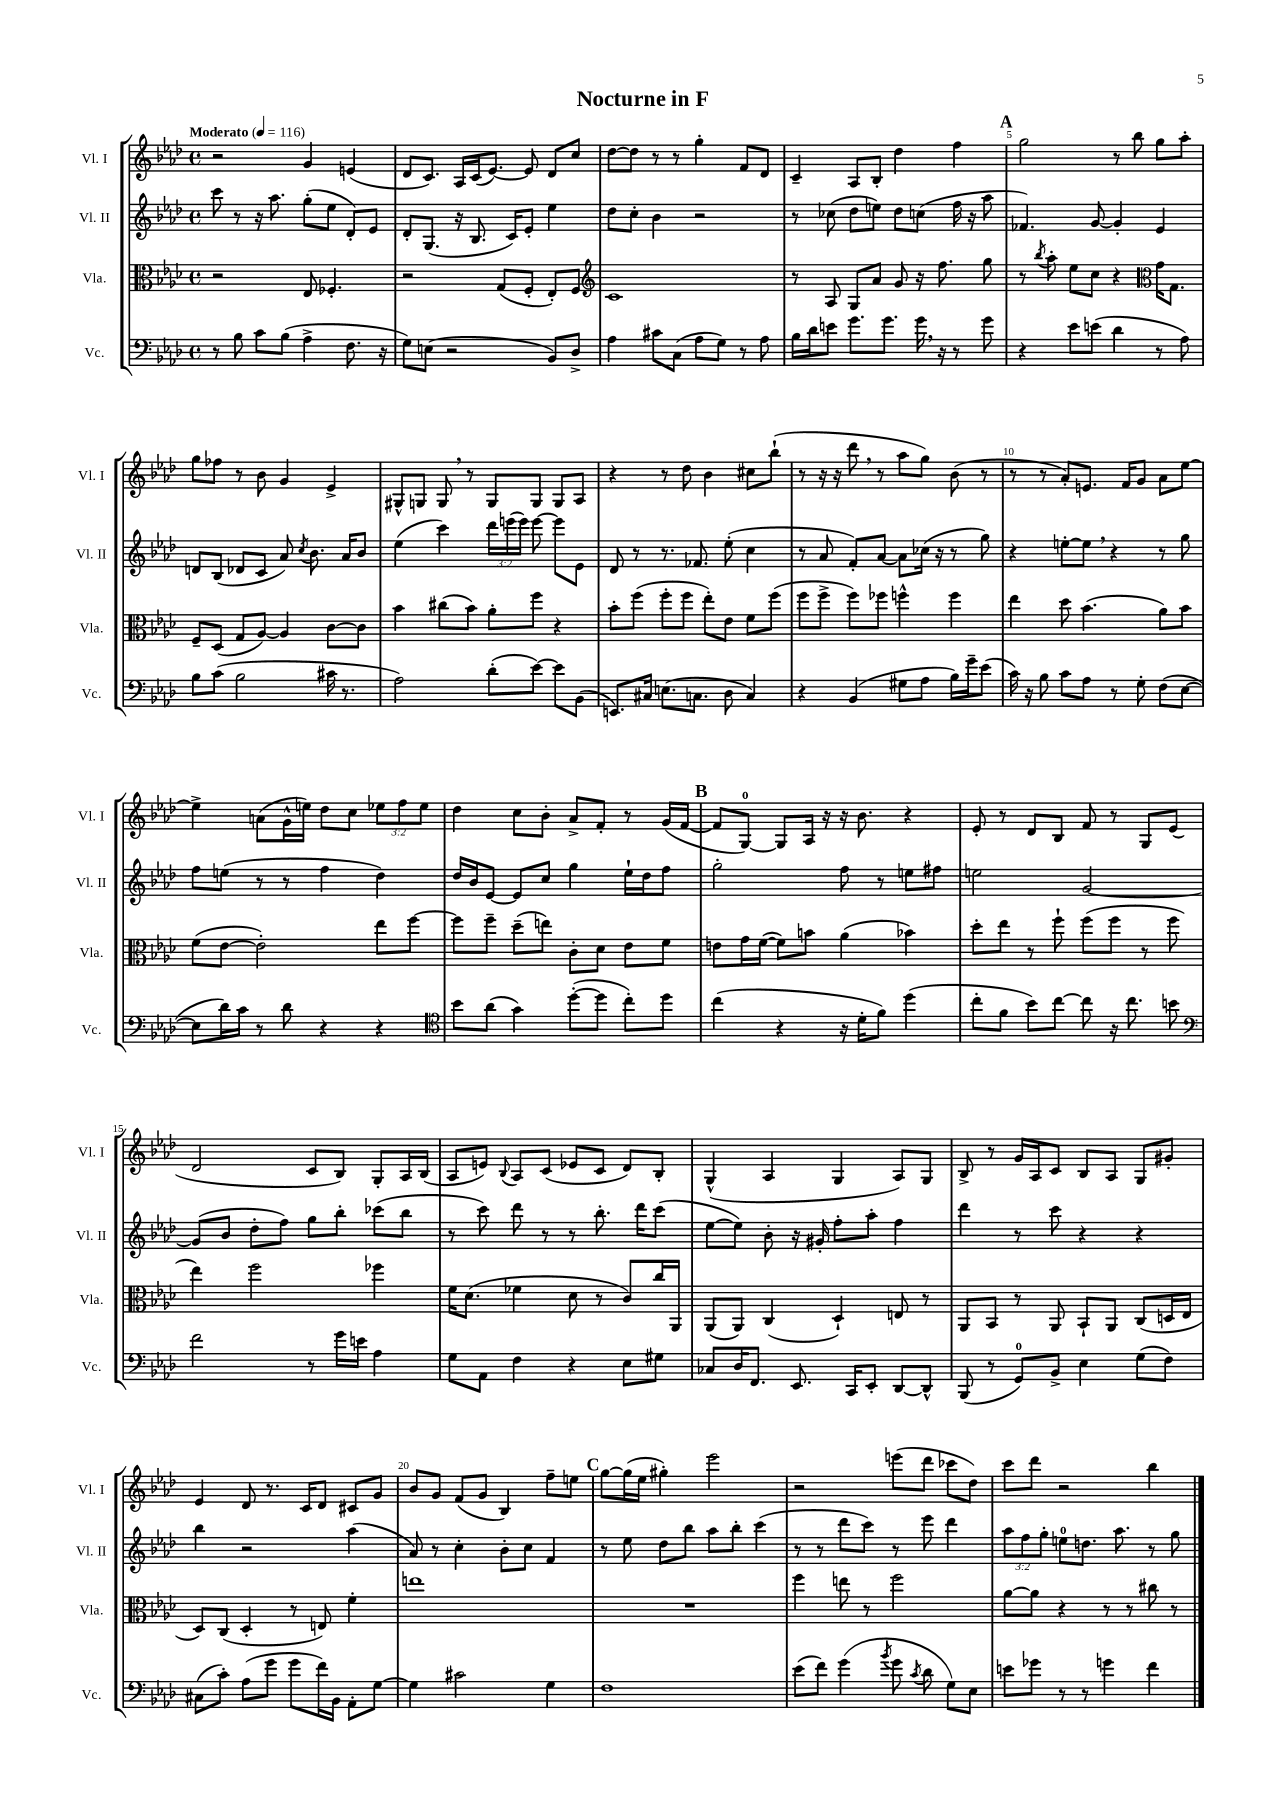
\header { title = "Nocturne in F" }
<<
\new StaffGroup <<
\new Staff = "s0" \with { instrumentName = "Vl. I" shortInstrumentName = "Vl. I" } {
    \clef treble \key aes \major \defaultTimeSignature \time 4/4 \override Staff.TupletNumber.text = #tuplet-number::calc-fraction-text \tempo "Moderato" 4 = 116
    \autoBeamOff r2 g'4 e'4( |
    des'8[ c'8.]) aes16[ c'16( ees'8.]~) ees'8 des'8[ c''8] |
    des''8[~ des''8] r8 r8 g''4-. f'8[ des'8] |
    c'4-- aes8[ bes8]-. des''4 f''4 |
    \mark \markup { \bold "A" } g''2 r8 bes''8 g''8[ aes''8]-. |
    g''8[ fes''8] r8 bes'8 g'4 ees'4-> |
    gis8[-^ g8] g8 \breathe r8 g8[ g8] g8[ aes8] |
    r4 r8 des''8 bes'4 cis''8[ bes''8]-!( |
    r8 r16 r16 des'''8 \breathe r8 aes''8[ g''8]) bes'8( r8 |
    r8 r8 aes'8[-.) e'8.] f'16[ g'8] aes'8[ ees''8]~ |
    ees''4-> a'8[( g'16-^ e''16]) des''8[ c''8] \tuplet 3/2 { ees''8[ f''8 ees''8] } |
    des''4 c''8[ bes'8]-. aes'8[-> f'8]-. r8 g'16[( f'16]~ |
    \mark \markup { \bold "B" } f'8[ g8]-0~) g8[ aes16] r16 r16 bes'8. r4 |
    ees'8-. r8 des'8[ bes8] f'8 r8 g8[ ees'8]( |
    des'2 c'8[ bes8]) g8[-. aes16 bes16]( |
    aes8[ e'8]) \appoggiatura { bes8 } aes8[ c'8]( ees'8[ c'8] des'8[) bes8]-. |
    g4-^( aes4 g4 aes8[) g8] |
    bes8-> r8 g'16[ aes16 c'8] bes8[ aes8] g8[ gis'8]-. |
    ees'4 des'8 r8. c'16[ des'8] cis'8[ g'8] |
    bes'8[ g'8] f'8[( g'8] bes4) f''8[-- e''8] |
    \mark \markup { \bold "C" } g''8[~ g''16( ees''16] gis''4-.) ees'''2 |
    r2 e'''8[( des'''8] ces'''8[ des''8]) |
    c'''8[ des'''8] r2 bes''4 \bar "|." |
}
\new Staff = "s1" \with { instrumentName = "Vl. II" shortInstrumentName = "Vl. II" } {
    \clef treble \key aes \major \defaultTimeSignature \time 4/4 \override Staff.TupletNumber.text = #tuplet-number::calc-fraction-text
    \autoBeamOff c'''8 r8 r16 aes''8. g''8[-.( ees''8] des'8[-.) ees'8] |
    des'8[-. g8.]( r16 bes8. c'16[) ees'8]-. ees''4 |
    des''8[ c''8]-. bes'4 r2 |
    r8 ces''8( des''8[ e''8]) des''8[ c''8]( f''16 r16 aes''8 |
    \mark \markup { \bold "A" } fes'4.) g'8~ g'4-. ees'4 |
    d'8[ bes8]( des'8[ c'8] aes'8) \acciaccatura { c''8 } bes'8. aes'16[ bes'8] |
    ees''4( c'''4) \tuplet 3/2 { des'''16[ e'''16( e'''16]) } e'''8~ e'''8[ ees'8] |
    des'8 r8 r8. fes'8. ees''8-.( c''4 |
    r8 aes'8 f'8[-.) aes'8]~ aes'8[ ces''16]( r16 r8 g''8) |
    r4 e''8[~-. e''8] \breathe r4 r8 g''8 |
    f''8[ e''8]( r8 r8 f''4 des''4) |
    des''16[ bes'16 ees'8]~ ees'8[ c''8] g''4 ees''16[-! des''16 f''8] |
    \mark \markup { \bold "B" } g''2-. f''8 r8 e''8[ fis''8] |
    e''2 g'2~ |
    g'8[( bes'8] des''8[-. f''8]) g''8[ bes''8]-. ces'''8[( bes''8] |
    r8 c'''8) des'''8 r8 r8 bes''8.-. des'''16[ c'''8]( |
    ees''8[~ ees''8]) bes'8-. r16 gis'16-. f''8[-. aes''8]-. f''4 |
    des'''4 r8 c'''8 r4 r4 |
    bes''4 r2 aes''4( |
    aes'8) r8 c''4-. bes'8[-. c''8] f'4 |
    \mark \markup { \bold "C" } r8 ees''8 des''8[ bes''8] aes''8[ bes''8]-. c'''4( |
    r8 r8 des'''8[ c'''8]) r8 ees'''8 des'''4 |
    \tuplet 3/2 { aes''8[ f''8 g''8]-. } e''8[-0 d''8.] aes''8. r8 g''8 \bar "|." |
}
\new Staff = "s2" \with { instrumentName = "Vla." shortInstrumentName = "Vla." } {
    \clef alto \key aes \major \defaultTimeSignature \time 4/4
    \autoBeamOff r2 ees8 fes4.-. |
    r2 g8[( f8]-. ees8[-.) f8] |
    \clef treble c'1 |
    r8 aes8 g8[ aes'8] g'8 r16 f''8. g''8 |
    \mark \markup { \bold "A" } r8 \acciaccatura { bes''8 } aes''8-. ees''8[ c''8] r4 \clef alto g'16[ g8.] |
    f8[-- des8]( g8[ aes8]~) aes4 c'8[~ c'8] |
    bes'4 cis''8[( bes'8]) aes'8[-. f''8] r4 |
    bes'8[-. f''8]( f''8[-. f''8] ees''8[-.) ees'8] f'8[ f''8]( |
    f''8[ f''8]-> f''8[) fes''8] f''4-^ f''4 |
    ees''4 des''8 bes'4.( aes'8[) bes'8] |
    f'8[( ees'8]~ ees'2-.) ees''8[ f''8]~ |
    f''8[ f''8]-- des''8[--( e''8]) c'8[-. des'8] ees'8[ f'8] |
    \mark \markup { \bold "B" } e'8[ g'16 f'16]~( f'8[) b'8] aes'4( bes'4) |
    des''8[-. ees''8] r8 f''8-! f''8[( f''8] r8 f''8 |
    ees''4) f''2 fes''4 |
    f'16[ des'8.]( fes'4 des'8 r8 c'8[) c''16 aes,16] |
    aes,8[( aes,8]) c4( des4-!) e8 r8 |
    aes,8[ bes,8] r8 aes,8 bes,8[-! aes,8] c8[( d16 ees16] |
    des8[) c8]( des4-. r8 e8) f'4-. |
    e''1 |
    \mark \markup { \bold "C" } R1 |
    f''4 e''8 r8 f''2 |
    aes'8[~ aes'8] r4 r8 r8 cis''8 r8 \bar "|." |
}
\new Staff = "s3" \with { instrumentName = "Vc." shortInstrumentName = "Vc." } {
    \clef bass \key aes \major \defaultTimeSignature \time 4/4
    \autoBeamOff r8 bes8 c'8[ bes8]( aes4-> f8. r16 |
    g8[) e8]( r2 bes,8[) des8]-> |
    aes4 cis'8[ c8]( aes8[ g8]) r8 aes8 |
    bes16[ des'16 e'8] g'8.[ g'8.] g'16 \breathe r16 r8 g'8 |
    \mark \markup { \bold "A" } r4 ees'8[ e'8]( des'4 r8 aes8) |
    bes8[ c'8]( bes2 cis'16 r8. |
    aes2) des'8[-.( ees'8]~) ees'8[ bes,8]( |
    e,8.[) cis16] e8.[( c8.] des8 c4) |
    r4 bes,4( gis8[ aes8] bes16[) g'16-- ees'8]( |
    c'16) r16 bes8 c'8[ aes8] r8 g8-. f8[( ees8]~ |
    ees8[ des'16) c'16] r8 des'8 r4 r4 |
    \clef tenor bes'8[ aes'8]( g'4) des''8[~-.( des''8] c''8[-.) des''8] |
    \mark \markup { \bold "B" } c''4( r4 r16 des'16[-. f'8]) des''4( |
    c''8[-. f'8] bes'8[) c''8]~ c''8 r16 c''8. b'8 |
    \clef bass f'2 r8 g'16[ e'16] aes4 |
    g8[ aes,8] f4 r4 ees8[ gis8] |
    ces8[ des16 f,8.] ees,8. c,16[ ees,8]-. des,8[~ des,8]-^ |
    bes,,8( r8 g,8[-0) bes,8]-> ees4 g8[( f8]) |
    cis8[( c'8]-.) aes8[( g'8] g'8[ f'16) bes,16] aes,8[-. g8]~ |
    g4 cis'2 g4 |
    \mark \markup { \bold "C" } f1 |
    ees'8[( f'8]) g'4( \acciaccatura { bes'8 } g'8 \acciaccatura { c'8 } des'8 g8[) ees8] |
    e'8[ ges'8] r8 r8 g'4 f'4 \bar "|." |
}
>>
>>
\layout { \context { \Score \override BarNumber.break-visibility = ##(#f #t #t) barNumberVisibility = #(every-nth-bar-number-visible 5) } }
